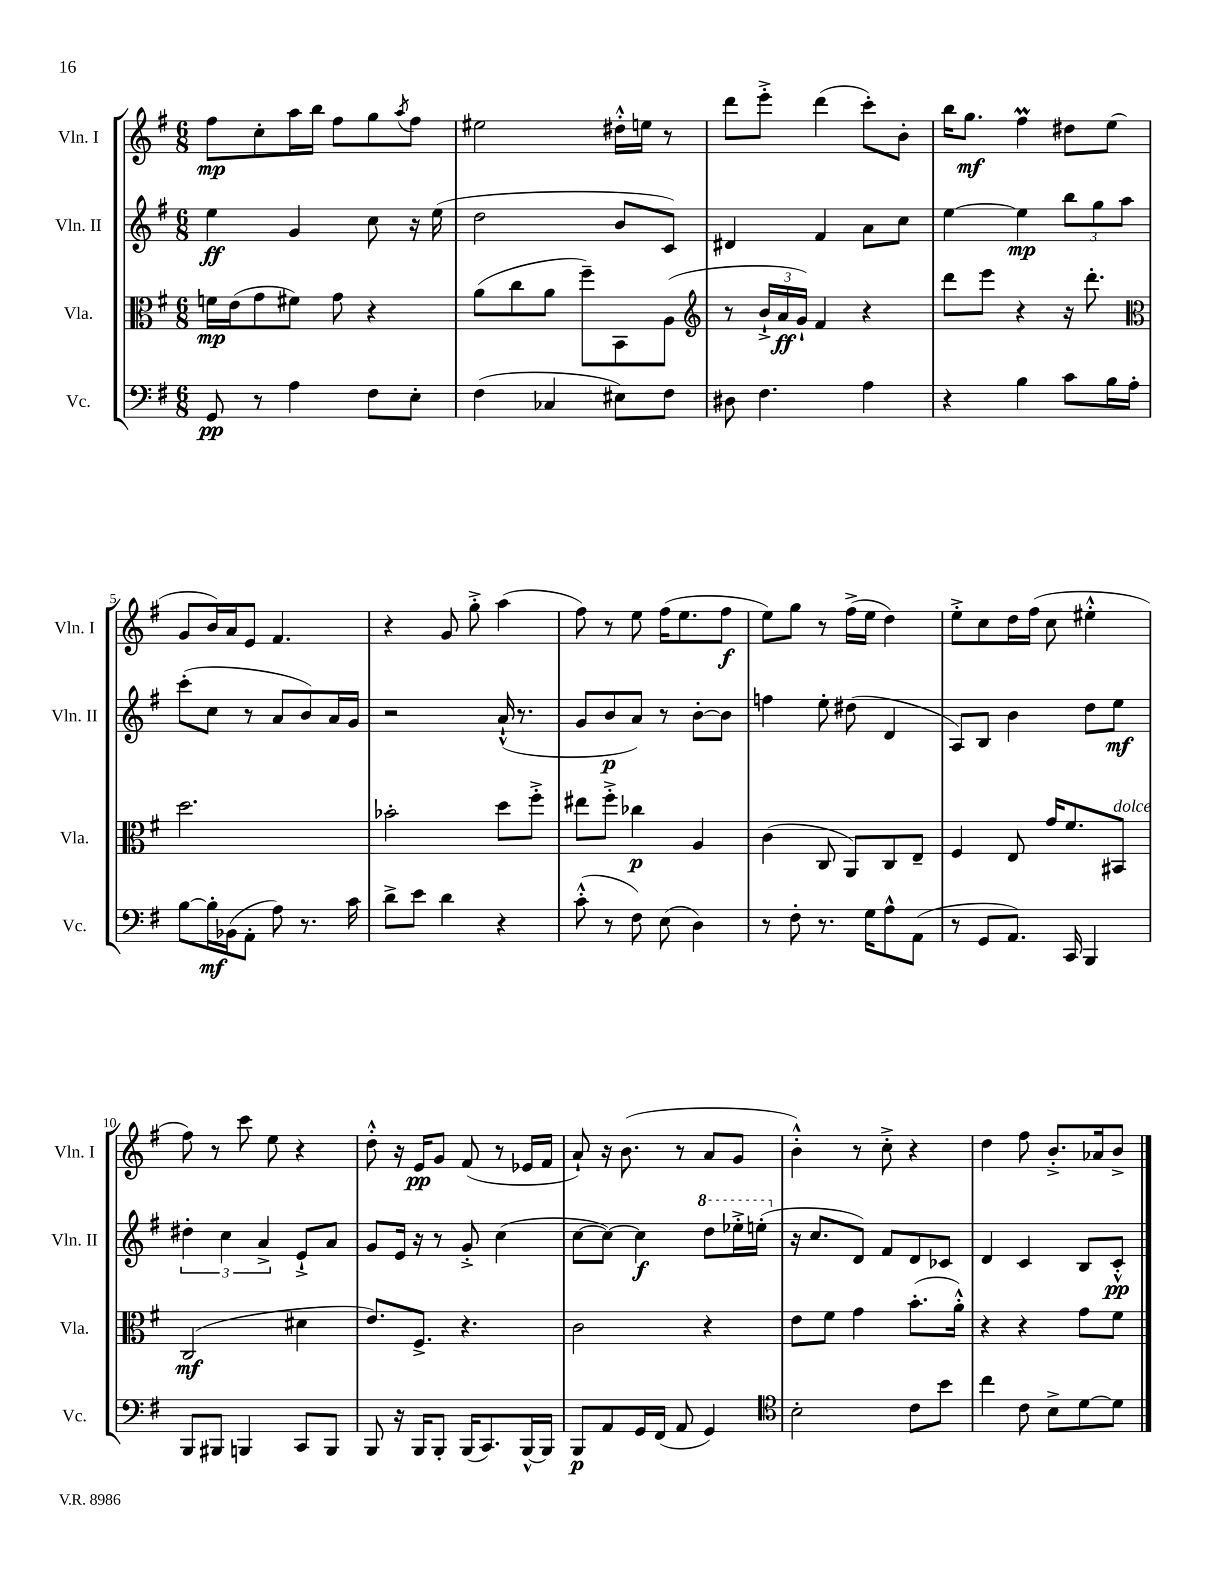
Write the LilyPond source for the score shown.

<<
\new StaffGroup <<
\new Staff = "s0" \with { instrumentName = "Vln. I" shortInstrumentName = "Vln. I" } {
    \clef treble \key g \major \numericTimeSignature \time 6/8
    fis''8\mp c''8-. a''16 b''16 fis''8 g''8 \acciaccatura { a''8 } fis''8 |
    eis''2 dis''16-.-^ e''16 r8 |
    d'''8 e'''8-.-> d'''4( c'''8-.) b'8-. |
    b''16 g''8.\mf fis''4\prall dis''8 e''8( |
    g'8 b'16) a'16 e'8 fis'4. |
    r4 g'8 g''8-.-> a''4( |
    fis''8) r8 e''8 fis''16( e''8. fis''8\f |
    e''8) g''8 r8 fis''16->( e''16 d''4) |
    e''8-.-> c''8 d''16 fis''16( c''8 eis''4-.-^ |
    fis''8) r8 c'''8 e''8 r4 |
    d''8-.-^ r16 e'16\pp g'8 fis'8( r8 ees'16 fis'16 |
    a'8-!) r16 b'8.( r8 a'8 g'8 |
    b'4-.-^) r8 c''8-.-> r4 |
    d''4 fis''8 b'8.-.-> aes'16 b'8-> \bar "|." |
}
\new Staff = "s1" \with { instrumentName = "Vln. II" shortInstrumentName = "Vln. II" } {
    \clef treble \key g \major \numericTimeSignature \time 6/8
    e''4\ff g'4 c''8 r16 e''16( |
    d''2 b'8 c'8) |
    dis'4 fis'4 a'8 c''8 |
    e''4~ e''4\mp \tuplet 3/2 { b''8 g''8 a''8 } |
    c'''8-.( c''8 r8 a'8 b'8) a'16 g'16 |
    r2 a'16-!-^( r8. |
    g'8 b'8\p a'8) r8 b'8~-. b'8 |
    f''4 e''8-. dis''8( d'4 |
    a8) b8 b'4 d''8 e''8\mf |
    \tuplet 3/2 { dis''4-. c''4 a'4-> } e'8-!-> a'8 |
    g'8 e'16 r16 r8 g'8-.-> c''4( |
    c''8~ c''8~) c''4\f \ottava #1 d'''8 ees'''16-.-> e'''16-.( \ottava #0 |
    r16 c''8. d'8) fis'8 d'8 ces'8 |
    d'4 c'4 b8 c'8-.-^\pp \bar "|." |
}
\new Staff = "s2" \with { instrumentName = "Vla." shortInstrumentName = "Vla." } {
    \clef alto \key g \major \numericTimeSignature \time 6/8
    f'16\mp e'16( g'8 fis'8) g'8 r4 |
    a'8( c''8 a'8 fis''8--) b,8 a8( |
    \clef treble r8 \tuplet 3/2 { b'16-!-> a'16\ff g'16-!) } fis'4 r4 |
    d'''8 e'''8 r4 r16 d'''8.-. |
    \clef alto d''2. |
    bes'2-. d''8 fis''8-.-> |
    eis''8 fis''8-.-> ces''4\p a4 |
    c'4( c8 a,8) c8 e8-- |
    fis4 e8 g'16 fis'8. bis,8^\markup { \italic "dolce" } |
    c2\mf( dis'4 |
    e'8.) fis8.-> r4. |
    c'2 r4 |
    e'8 fis'8 g'4 b'8.-.( a'16-.-^) |
    r4 r4 g'8 fis'8 \bar "|." |
}
\new Staff = "s3" \with { instrumentName = "Vc." shortInstrumentName = "Vc." } {
    \clef bass \key g \major \numericTimeSignature \time 6/8
    g,8\pp r8 a4 fis8 e8-. |
    fis4( ces4 eis8) fis8 |
    dis8 fis4. a4 |
    r4 b4 c'8 b16 a16-. |
    b8~ b16-.\mf bes,16( a,8-. a8) r8. c'16 |
    d'8-> e'8 d'4 r4 |
    c'8-.-^( r8 fis8) e8( d4) |
    r8 fis8-. r8. g16 a8-^ a,8( |
    r8 g,8 a,8.) c,16 b,,4 |
    b,,8 bis,,8 b,,4 c,8 b,,8 |
    b,,8 r16 b,,16 b,,8-. b,,16( c,8.) b,,16~-^ b,,16 |
    b,,8\p a,8 g,16 fis,16( a,8 g,4) |
    \clef tenor b2-. c'8 b'8 |
    c''4 c'8 b8-> d'8~ d'8 \bar "|." |
}
>>
>>
